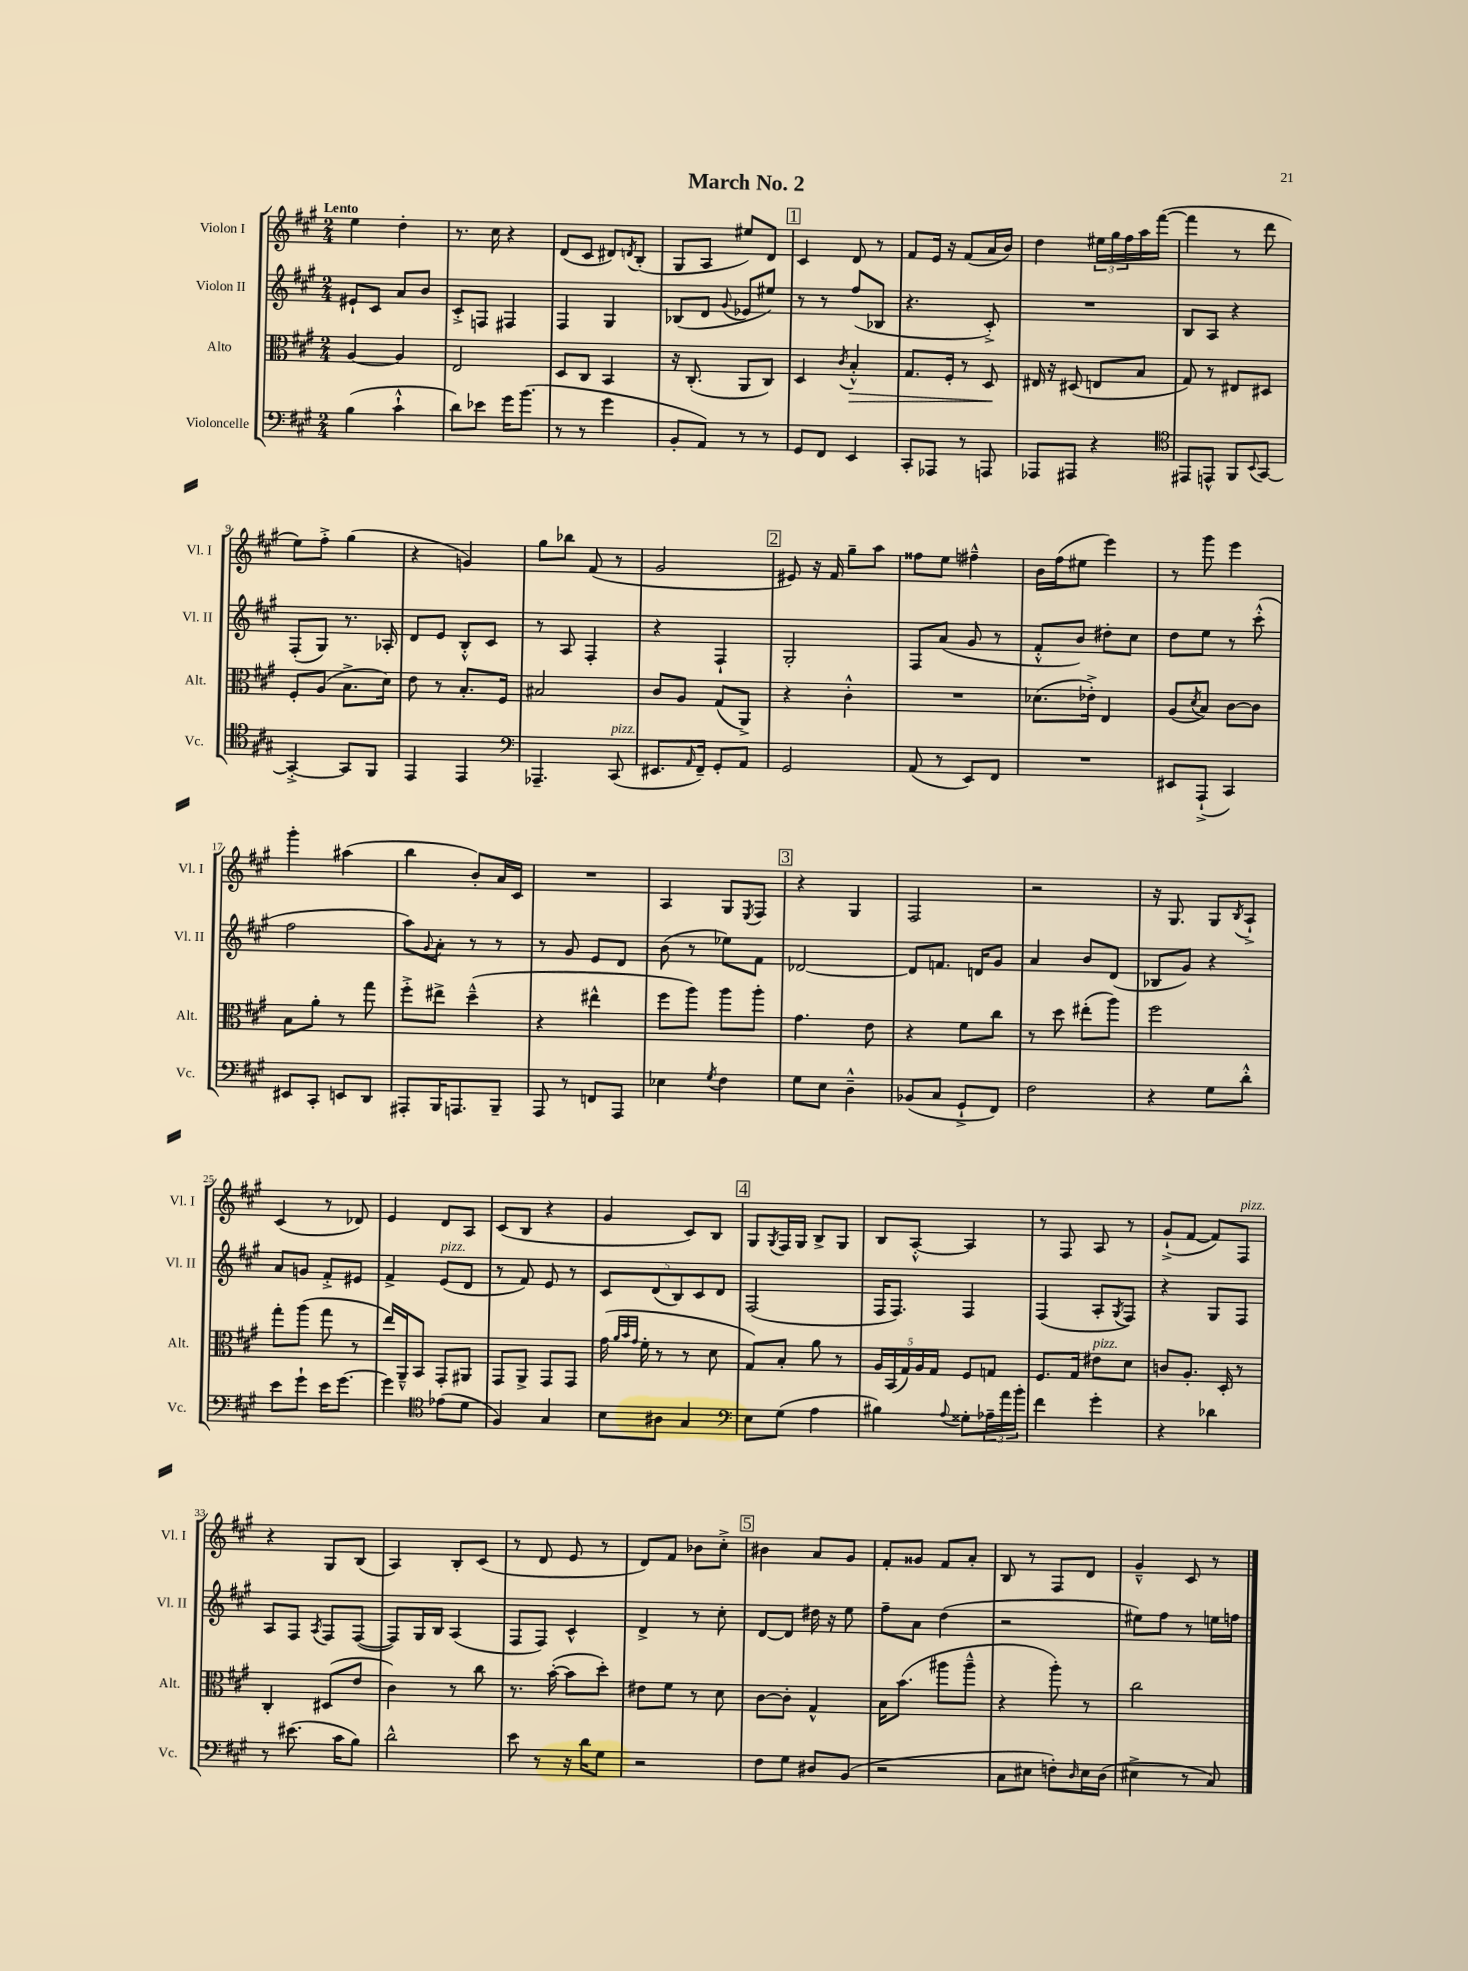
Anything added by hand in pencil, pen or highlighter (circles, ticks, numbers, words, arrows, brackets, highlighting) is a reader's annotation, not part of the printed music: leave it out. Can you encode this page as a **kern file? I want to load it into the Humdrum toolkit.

**kern	**kern	**dynam	**kern	**kern
*part4	*part3	*part3	*part2	*part1
*staff4	*staff3	*staff3	*staff2	*staff1
*I"Violoncelle	*I"Alto	*	*I"Violon II	*I"Violon I
*I'Vc.	*I'Alt.	*	*I'Vl. II	*I'Vl. I
*clefF4	*clefC3	*	*clefG2	*clefG2
*k[f#c#g#]	*k[f#c#g#]	*	*k[f#c#g#]	*k[f#c#g#]
*M2/4	*M2/4	*	*M2/4	*M2/4
=1	=1	=1	=1	=1
!	!	!	!	!LO:TX:a:B:t=Lento
(4B\	[4A/	.	8e#X`/L	4ee\
.	.	.	8c#/J	.
4c#`^^\	4A/]	.	8a/L	4dd'\
.	.	.	8b/J	.
=2	=2	=2	=2	=2
8d\L)	2E/	.	8c#'^/L	8.r
8e-X\J	.	.	8Fn/J	.
.	.	.	.	16cc#\
16g#\KL	.	.	4F#X/	4r
(8.b\J	.	.	.	.
=3	=3	=3	=3	=3
8r	8D/L	.	4F#/	(8d/L
8r	8C#/J	.	.	8c#/J
4g#\	4BB/	.	4G#/	8d#X/L)
.	.	.	.	8qdn/
.	.	.	.	(8B'/J
=4	=4	=4	=4	=4
8BB'/L	16r	.	(8B-X/L	8G#/L
.	(8.C#'/	.	.	.
8AA/J)	.	.	8d/J	8A/J
.	.	.	8qqg#/	.
8r	8AA/L	.	8e-X/L	8ee#X/L)
8r	8C#/J)	.	8ee#X/J)	8d/J
!!LO:REH:place=s1:t=1
=5	=5	=5	=5	=5
8GG#/L	4D/	.	8r	4c#/
8FF#/J	.	.	8r	.
.	8qc#/	.	.	.
!	!	!LO:HP:b	!	!
4EE/	4B'^^/	>	(8ff#/L	8d/
.	.	.	8B-X/J	8r
=6	=6	=6	=6	=6
8CC#'/L	8.G#/L	.	4.r	8f#/L
8AAA-X/J	.	.	.	16e/Jk
.	16F#'/Jk	.	.	16r
8r	8r	.	.	(8f#/L
8AAAn/	8D/	.	8c#'^/)	16a/L
.	.	.	.	16b/JJ)
.	.	]	.	.
=7	=7	=7	=7	=7
8AAA-X/L	16E#X/	.	2r	4dd\
.	16r	.	.	.
8AAA#X/J	(8D#X/	.	.	.
4r	8En/L	.	.	24ee#X\LL
.	.	.	.	24gg#\
.	.	.	.	24ff#\
.	8B/J	.	.	16aa\
.	.	.	.	([16fff#\JJ
=8	=8	=8	=8	=8
*clefC4	*	*	*	*
8EE#X/L	8G#/)	.	8B/L	4fff#\]
8EEn^^/J	8r	.	8A/J	.
8FF#/L	8E#X/L	.	4r	8r
8qqBB/	.	.	.	.
[8GG#/J	8D#X/J	.	.	8ddd\
!!LO:LB:g=z
=9	=9	=9	=9	=9
4GG#'^/_	8F#'/L	.	(8F#'/L	8ee\L)
.	(8A/J	.	8G#/J)	8ff#'^\J
8GG#/L]	8.B^\L	.	8.r	(4gg#\
8FF#/J	.	.	.	.
.	16d\Jk)	.	16A-X'/	.
=10	=10	=10	=10	=10
4EE/	8e\	.	8d/L	4r
.	8r	.	8e/J	.
4EE/	8.B'/L	.	8B'^^/L	4gn/)
.	.	.	8c#/J	.
.	16F#/Jk	.	.	.
=11	=11	=11	=11	=11
*clefF4	*	*	*	*
4.AAA-X~/	2B#X/	.	8r	8gg#\L
.	.	.	8A/	8bb-X\J
.	.	.	4F#'/	(8f#/
!LO:TX:a:i:t=pizz.	!	!	!	!
(8CC#/	.	.	.	8r
=12	=12	=12	=12	=12
8.EE#X/L	8c#/L	.	4r	2g#/
.	8A/J	.	.	.
16qqAA/	.	.	.	.
16FF#~/Jk)	.	.	.	.
8GG#'/L	(8G#/L	.	4F#`/	.
8AA/J	8AA^/J)	.	.	.
!!LO:REH:place=s1:t=2
=13	=13	=13	=13	=13
2GG#/	4r	.	2G#'/	8e#X/)
.	.	.	.	16r
.	.	.	.	16f#/
.	4c#'^^\	.	.	8gg#~\L
.	.	.	.	8aa\J
=14	=14	=14	=14	=14
(8AA/	2r	.	8F#/L	8ff##X\L
8r	.	.	(8a/J	8ee\J
8EE/L)	.	.	8g#/	4ff#X~^^\
8FF#/J	.	.	8r	.
=15	=15	=15	=15	=15
2r	(8.d-X\L	.	8f#'^^/L	16b\LL
.	.	.	.	(16ff#\J
.	.	.	8b/J)	8ee#X\J
.	16e-X'^\Jk)	.	.	.
.	4E/	.	8dd#X'\L	4eee\)
.	.	.	8cc#\J	.
=16	=16	=16	=16	=16
8EE#X/L	(8A/L	.	8dd\L	8r
.	8qd/	.	.	.
(8AAA`^/J	8B/J)	.	8ee\J	8ggg#\
4CC#/)	[8c#\L	.	8r	4eee\
.	8c#\J]	.	(8ccc#'^^\	.
!!LO:LB:g=z
=17	=17	=17	=17	=17
8EE#X/L	8B\L	.	2ff#\	4ggg#'\
8CC#'/J	8a'\J	.	.	.
8EEn/L	8r	.	.	(4aa#X\
8DD/J	8gg#\	.	.	.
=18	=18	=18	=18	=18
8AAA#X'/L	8ff#'^\L	.	8aa\L)	4bb\
.	.	.	8qqg#/	.
16BBB/K	8ee#X^\J	.	8a'\J	.
8.AAAn/	.	.	.	.
.	(4dd~^^\	.	8r	8b'/L)
8BBB~/J	.	.	8r	16a/L
.	.	.	.	16c#/JJ
=19	=19	=19	=19	=19
8AAA/	4r	.	8r	2r
8r	.	.	8g#/	.
8FFn/L	4ee#X^^\	.	8e/L	.
8AAA/J	.	.	8d/J	.
=20	=20	=20	=20	=20
4E-X\	8ff#\L	.	(8b\	4A/
.	8aa\J)	.	8r	.
8qG#/	.	.	.	.
4F#\	8aa\L	.	8ee-X\L)	8G#/L
.	.	.	.	8qE/
.	8aa'\J	.	8f#\J	8F#/J
!!LO:REH:place=s1:t=3
=21	=21	=21	=21	=21
8G#\L	4.g#\	.	[2d-X/	4r
8E\J	.	.	.	.
4D~^^\	.	.	.	4G#/
.	8e\	.	.	.
=22	=22	=22	=22	=22
(8BB-X/L	4r	.	8d-/L]	2F#/
8C#/J	.	.	8.fn/J	.
8GG#`^/L	8f#\L	.	.	.
.	.	.	16dn/KL	.
8FF#/J)	8cc#\J	.	8g#/J	.
=23	=23	=23	=23	=23
2F#\	8r	.	4a/	2r
.	8dd\	.	.	.
.	(8ee#X'\L	.	8b/L	.
.	8aa\J)	.	(8d/J	.
=24	=24	=24	=24	=24
4r	2ff#\	.	8B-X/L	16r
.	.	.	.	8.G#/
.	.	.	8g#/J)	.
8G#\L	.	.	4r	8G#/L
.	.	.	.	8qB/
8d'^^\J	.	.	.	8A`^/J
!!LO:LB:g=z
=25	=25	=25	=25	=25
8e\L	8gg#'\L	.	8a/L	(4c#/
8g#`\J	(8aa\J	.	8gn/J	.
16e\KL	8gg#\	.	8f#'^/L	8r
[8.g#\J	.	.	.	.
.	8r	.	8e#X/J	8d-X/)
=26	=26	=26	=26	=26
4g#\]	16ee/LL)	.	4f#^/	4e/
.	16AA~^^/J	.	.	.
.	8BB/J	.	.	.
*clefC4	*	*	*	*
!	!	!	!LO:TX:a:i:t=pizz.	!
(8e-X\L	8GG#'/L	.	(8e/L	8d/L
8d\J	8AA#X/J	.	8d/J	8A/J
=27	=27	=27	=27	=27
4F#/)	8GG#/L	.	8r	(8c#/L
.	8AA^/J	.	8f#/)	8B/J
4G#/	8GG#/L	.	8e/	4r
.	8GG#/J	.	8r	.
=28	=28	=28	=28	=28
8B\L	(16g#\	.	10c#/L	4g#/
.	32qqa/LLL	.	.	.
.	32qqb/	.	.	.
.	32qqg#/JJJ	.	.	.
.	16f#'\	.	.	.
.	.	.	(10d/	.
8A#X\J	8r	.	.	.
.	.	.	10B/)	.
4G#/	8r	.	.	8c#/L)
.	.	.	10c#/	.
.	8d\	.	.	8B/J
.	.	.	10d/J	.
!!LO:REH:place=s1:t=4
=29	=29	=29	=29	=29
*clefF4	*	*	*	*
8E\L	8G#/L)	.	(2F#/	8G#/L
.	.	.	.	8qG#/
(8G#\J	8B'/J	.	.	16F#/L
.	.	.	.	16G#/JJ
4A\	8a\	.	.	8B^/L
.	8r	.	.	8G#/J
=30	=30	=30	=30	=30
4B#X\)	20A/LL	.	16F#/KL	8B/L
.	(20BB/	.	.	.
.	.	.	8.F#/J)	.
.	20G#/)	.	.	.
.	.	.	.	[8A'^^/J
.	20A/	.	.	.
.	20G#/JJ	.	.	.
8qqA/	.	.	.	.
8G##X'\L	8F#/L	.	4F#/	4A/]
24A-X~\L	8Gn/J	.	.	.
24a\	.	.	.	.
24b'\JJ	.	.	.	.
=31	=31	=31	=31	=31
4f#\	8.F#/L	.	(4F#/	8r
.	.	.	.	8F#/
.	16G#/Jk	.	.	.
!	!LO:TX:a:i:t=pizz.	!	!	!
4g#'\	8e#X\L	.	8A'/L	8A/
.	.	.	8qG#/	.
.	8d\J	.	8F#/J)	8r
=32	=32	=32	=32	=32
4r	8cn/L	.	4r	(8g#`^/L
.	8.A'/J	.	.	[8f#/J
4d-X\	.	.	8G#/L	8f#/L])
.	16D'/	.	.	.
!	!	!	!	!LO:TX:a:i:t=pizz.
.	8r	.	8F#/J	8F#/J
!!LO:LB:g=z
=33	=33	=33	=33	=33
8r	4C#'/	.	8A/L	4r
(8.e#X\	.	.	8F#/J	.
.	.	.	8qA/	.
.	(8D#X/L	.	8F#/L	8G#/L
16c#\KL	.	.	.	.
8B\J)	8e/J	.	([8F#/J	(8B/J
=34	=34	=34	=34	=34
2d^^\	4c#\)	.	8F#/L])	4A/)
.	.	.	16G#/L	.
.	.	.	16B/JJ	.
.	8r	.	(4A/	8B'/L
.	8cc#\	.	.	(8c#/J
=35	=35	=35	=35	=35
8e\	8.r	.	8F#/L	8r
8r	.	.	8F#/J)	8d/
.	([16b'\	.	.	.
16r	8b\L]	.	4c#^^/	8e/
16d\KL	.	.	.	.
8G#\J	8dd'\J)	.	.	8r
=36	=36	=36	=36	=36
2r	8e#X\L	.	4d^/	8d/L)
.	8f#\J	.	.	8f#/J
.	8r	.	8r	8b-X\L
.	8d\	.	8cc#'\	8cc#'^\J
!!LO:REH:place=s1:t=5
=37	=37	=37	=37	=37
8F#\L	[8c#\L	.	[8d/L	4b#X\
8G#\J	8c#'\J]	.	8d/J]	.
8D#X/L	4G#^^/	.	16dd#X\	8a/L
.	.	.	16r	.
(8BB/J	.	.	8ee\	8g#/J
=38	=38	=38	=38	=38
2r	16B\KL	.	8ff#~\L	8f#'/L
.	(8.b\J	.	.	.
.	.	.	8a\J	8g##X/J
.	8aa#X\L	.	(4dd\	8f#/L
.	8aa#~^^\J	.	.	8a'/J
=39	=39	=39	=39	=39
8C#\L	4r	.	2r	8B/
8E#X\J	.	.	.	8r
8Fn'\L)	8aa'\)	.	.	8F#/L
16qqD/	.	.	.	.
16E#\L	8r	.	.	8d/J
(16D\JJ	.	.	.	.
=40	=40	=40	=40	=40
4E#X^\	2cc#\	.	8ee#X\L)	4g#~^^/
.	.	.	8ff#\J	.
8r	.	.	8r	8c#/
8C#/)	.	.	16een\LL	8r
.	.	.	16ffn\JJ	.
==	==	==	==	==
*-	*-	*-	*-	*-
